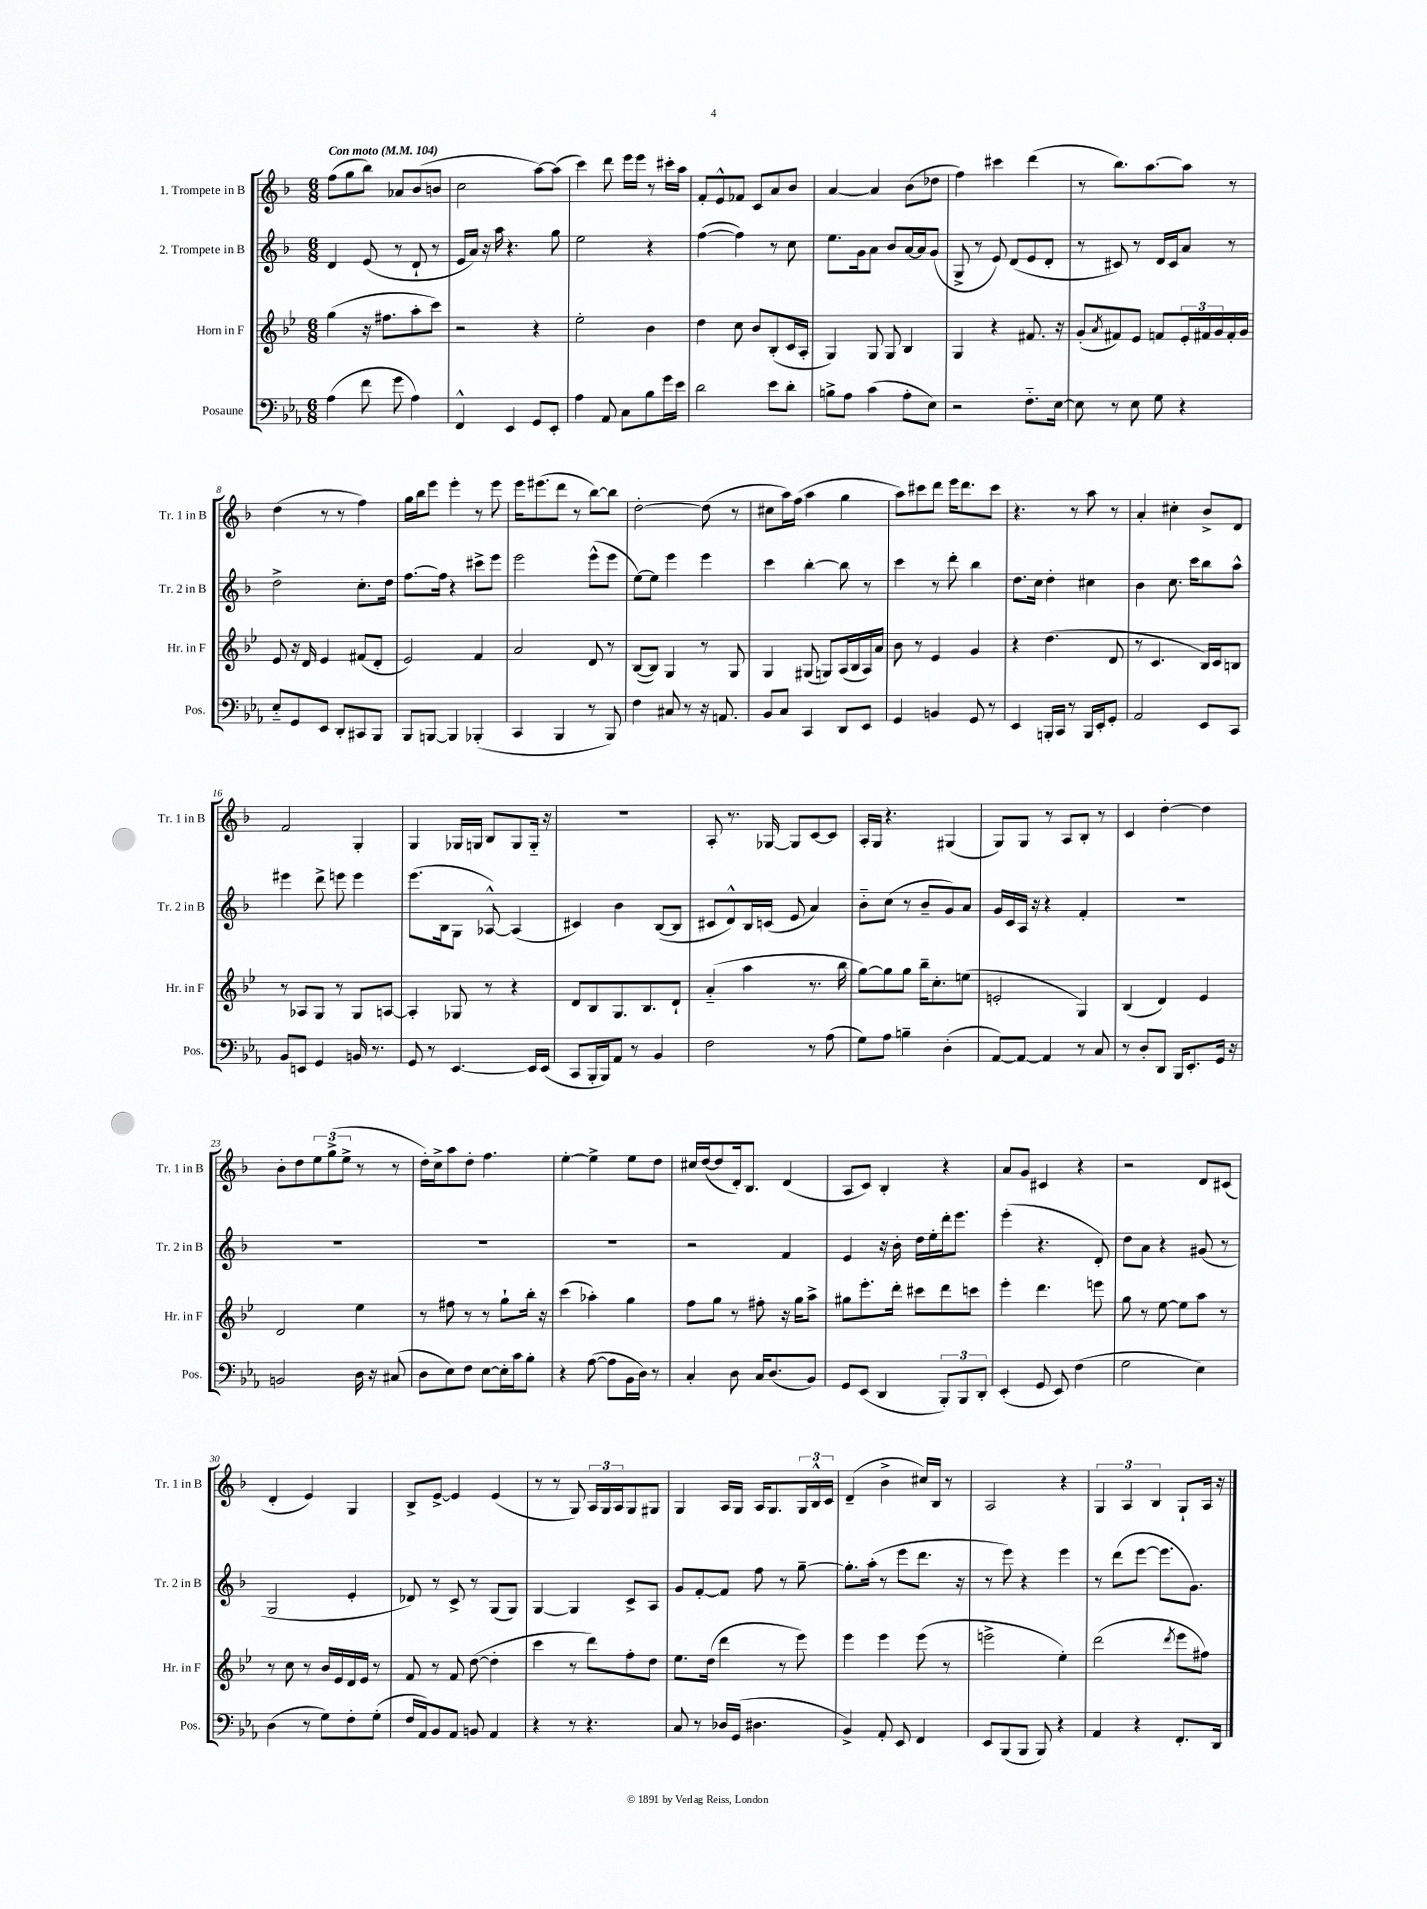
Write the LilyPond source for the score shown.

<<
\new StaffGroup <<
\new Staff = "s0" \with { instrumentName = "1. Trompete in B" shortInstrumentName = "Tr. 1 in B" } {
    \clef treble \key f \major \numericTimeSignature \time 6/8 \tempo "Con moto" 4 = 104
    f''8( g''8 bes''8) aes'8 bes'8( b'8 |
    c''2 a''8~) a''8( |
    c'''4) d'''8 e'''16 e'''16 r8 cis'''16-. a''16 |
    f'8-. e'8-^ fes'8 c'8 a'8 bes'8 |
    a'4~ a'4 bes'8( des''8 |
    f''4) cis'''4 d'''4( |
    r8 bes''8.) a''8.~ a''8 r8 |
    d''4( r8 r8 f''4) |
    g''16 bes''16 e'''8 e'''4-. r8 e'''8 |
    e'''16 eis'''8.( d'''8 r8 bes''8~) bes''8 |
    d''2~-. d''8( r8 |
    cis''8 a''16) f''16( a''4 g''4 |
    a''8) cis'''8 d'''8 e'''16 d'''8. cis'''8 |
    r4. r8 a''8 r8 |
    a'4-. cis''4-. bes'8-> d'8 |
    f'2 g4-. |
    g4 ges16 g16 bes8 g8 g16-_ r16 |
    R2. |
    a8-. r8. ges16~ ges8 c'8~ c'8 |
    a16-. g16 r4. gis4( |
    g8) g8 r8 a8 bes8-. r8 |
    c'4 d''4~-. d''4 |
    bes'8-. d''8 \tuplet 3/2 { e''8 g''8->( e''8-> } r8 r8 |
    d''16-.) c''16-> a''8 d''8-. f''4. |
    e''4~-. e''4-> e''8 d''8 |
    cis''16 d''16~( d''8 d'16-.) bes8. d'4( |
    a8 c'8) bes4-. r4 |
    a'8 g'8 cis'4 r4 |
    r2 d'8 cis'8( |
    d'4-. e'4) g4 |
    bes8-> e'8~-> e'4 e'4( |
    r8 r8 g8) \tuplet 3/2 { a16 g16 a16 } g8 gis8 |
    g4 a16 g16 a16 g8. \tuplet 3/2 { g16 bes16-^ c'16 } |
    d'4--( bes'4-> cis''16) bes16 r8 |
    a2 r4 |
    \tuplet 3/2 { g4 a4 bes4 } g8-! a16 r16 \bar "|." |
}
\new Staff = "s1" \with { instrumentName = "2. Trompete in B" shortInstrumentName = "Tr. 2 in B" } {
    \clef treble \key f \major \numericTimeSignature \time 6/8
    d'4 e'8( r8 d'8-! r8 |
    e'16 a'16) r16 a''16 r4. g''8 |
    e''2 r4 |
    f''4~( f''4) r8 c''8 |
    e''8. g'16 a'8 bes'8 a'16~ a'16 g'8( |
    g8-> r8 e'8) d'8( e'8 d'8-. |
    r8 cis'8) r8 d'16 cis'16 a'8 r8 |
    d''2-> c''8.-. d''16 |
    f''8.~ f''16 r4 cis'''8-> e'''8 |
    e'''2 e'''8-^( e'''8 |
    e''8~) e''8 e'''4 e'''4 |
    c'''4 bes''4~-. bes''8 r8 |
    c'''4 r8 d'''8-. bes''4 |
    d''8. c''16 d''4-. cis''4 |
    bes'4 c''8. c'''16 bes''8 a''8-^ |
    eis'''4 d'''8-> e'''8 e'''4 |
    e'''8.( bes16 g8 aes8~-^) aes4( |
    cis'4) bes'4 bes8~( bes8 |
    cis'8 d'8-^) bes16 c'16( e'8 a'4) |
    bes'8-_ c''8( r8 bes'8-- g'8) a'8 |
    g'16 c'16 a16 r16 r4 f'4-. |
    R2. |
    R2. |
    R2. |
    R2. |
    r2 f'4 |
    e'4 r16 bes'16-. d''16 e''16-. d'''16-. e'''8. |
    e'''4-.( r4. d'8-.) |
    d''8 a'8 r4 gis'8( r8 |
    g2 e'4-. |
    des'8) r8 c'8-> r8 g8( g8) |
    g4~ g4 c'8-> a8 |
    g'8 f'8~-. f'8 f''8 r8 g''8~-- |
    g''8.-. a''16-.( r8 e'''8 d'''8. r16 |
    r8 e'''8) r4 e'''4 |
    r8 d'''8( e'''8~ e'''8. g'8.) \bar "|." |
}
\new Staff = "s2" \with { instrumentName = "Horn in F" shortInstrumentName = "Hr. in F" } {
    \clef treble \key bes \major \numericTimeSignature \time 6/8
    g''4( r16 fis''8. a''8-. c'''8) |
    r2 r4 |
    ees''2-. bes'4 |
    d''4 c''8 bes'8 bes8-.( c'16 a16-. |
    g4) g8 g8 bes4 |
    g4 r4 fis'8. r16 |
    g'8-.( \acciaccatura { a'8 } fis'8) ees'8 f'8 \tuplet 3/2 { ees'16-. fis'16 g'16 } fis'16-. g'16 |
    ees'8 r16 d'16 ees'4 fis'8( d'8-. |
    ees'2) f'4 |
    a'2 d'8 r8 |
    bes8~( bes8) g4 r8 g8 |
    g4 gis8( g8) a16( bes16 a16) a'16 |
    bes'8 r8 ees'4 g'4 |
    r4 d''4.( d'8 |
    r8 c'4. bes16) c'16 b8 |
    r8 aes8 g8 r8 g8 a8~ |
    a4-. ges8 r8 r4 |
    d'8 bes8 g8. bes8. d'8-! |
    a'4-_( a''4 r8. bes''16 |
    g''8~) g''8 g''8 bes''16-- c''8.-. e''8( |
    e'2-. g4) |
    bes4( d'4) ees'4 |
    d'2 ees''4 |
    r8 fis''8 r8 r8 g''8-! bes''16-. r16 |
    c'''4( aes''4-.) g''4 |
    f''8 g''8 r8 fis''8-. r16 g''16 a''8-> |
    gis''8 ees'''8.-. d'''16-. cis'''8 d'''8 c'''8 |
    ees'''4-. d'''4. e'''8 |
    g''8 r8 ees''8~ ees''8 a''8 r8 |
    r8 c''8 r8 bes'16 ees'16 d'16 ees'16 r8 |
    f'8 r8 f'8 d''8~( d''4-. |
    c'''4 r8 d'''8) f''8-. d''8 |
    ees''8. d''16( d'''4 r8 ees'''8) |
    ees'''4 ees'''4 ees'''8( r8 |
    e'''2-> ees''4-.) |
    d'''2( \acciaccatura { d'''8 } ees'''8 fis''8) \bar "|." |
}
\new Staff = "s3" \with { instrumentName = "Posaune" shortInstrumentName = "Pos." } {
    \clef bass \key ees \major \numericTimeSignature \time 6/8
    aes4( f'8 g'8 aes4) |
    f,4-^ ees,4 g,8 ees,8-. |
    aes4 aes,8 c8 bes8 g'16 ees'16 |
    d'2 ees'8 d'8-. |
    b8-> aes8 c'4( aes8-. ees8) |
    r2 f8.-_ ees16~ |
    ees8 r8 ees8 g8 r4 |
    ees8-_ g,8 ees,8 d,8-. cis,8 bes,,8 |
    bes,,8 b,,8~ b,,4 bes,,4-.( |
    c,4 bes,,4 r8 bes,,8) |
    f4 cis8 r8 r16 a,8. |
    bes,8 c8 c,4 d,8 ees,8 |
    g,4 b,4 g,8 r8 |
    ees,4 b,,16-. c,16 r8 b,,16 ees,16-. g,8-. |
    aes,2 ees,8 c,8 |
    bes,8 e,8 g,4 b,16 r8. |
    g,8 r8 ees,4.~ ees,16 ees,16( |
    c,8 bes,,16-. bes,,16) aes,8 r8 bes,4 |
    f2 r8 aes8( |
    g8) aes8 b4-- d4-.( |
    aes,8~) aes,8~ aes,4 r8 c8 |
    r8 d8-. d,8 bes,,16 ees,8.-. g,16 r16 |
    b,2 d16 r16 cis8( |
    d8 ees8) f8 ees8~ ees16-. c'16 bes8-. |
    r4 aes8~( aes8 bes,16 d16) r8 |
    c4-. d8 c16 d8.( bes,8) |
    g,8 ees,8( d,4 \tuplet 3/2 { bes,,8-.) bes,,8 d,8-. } |
    ees,4-.( g,8 ees,8) f4( |
    g2 ees4) |
    d4( r8 g8) f8-. g8-.( |
    f16 aes,16) bes,8 aes,8 b,8 aes,4 |
    r4 r8 r4. |
    c8 r8 des16 g,16( dis4. |
    bes,4->) aes,8-. ees,8 f,4 |
    ees,8 bes,,8( bes,,8 bes,,8) r4 |
    aes,4 r4 f,8.-. d,16 \bar "|." |
}
>>
>>
